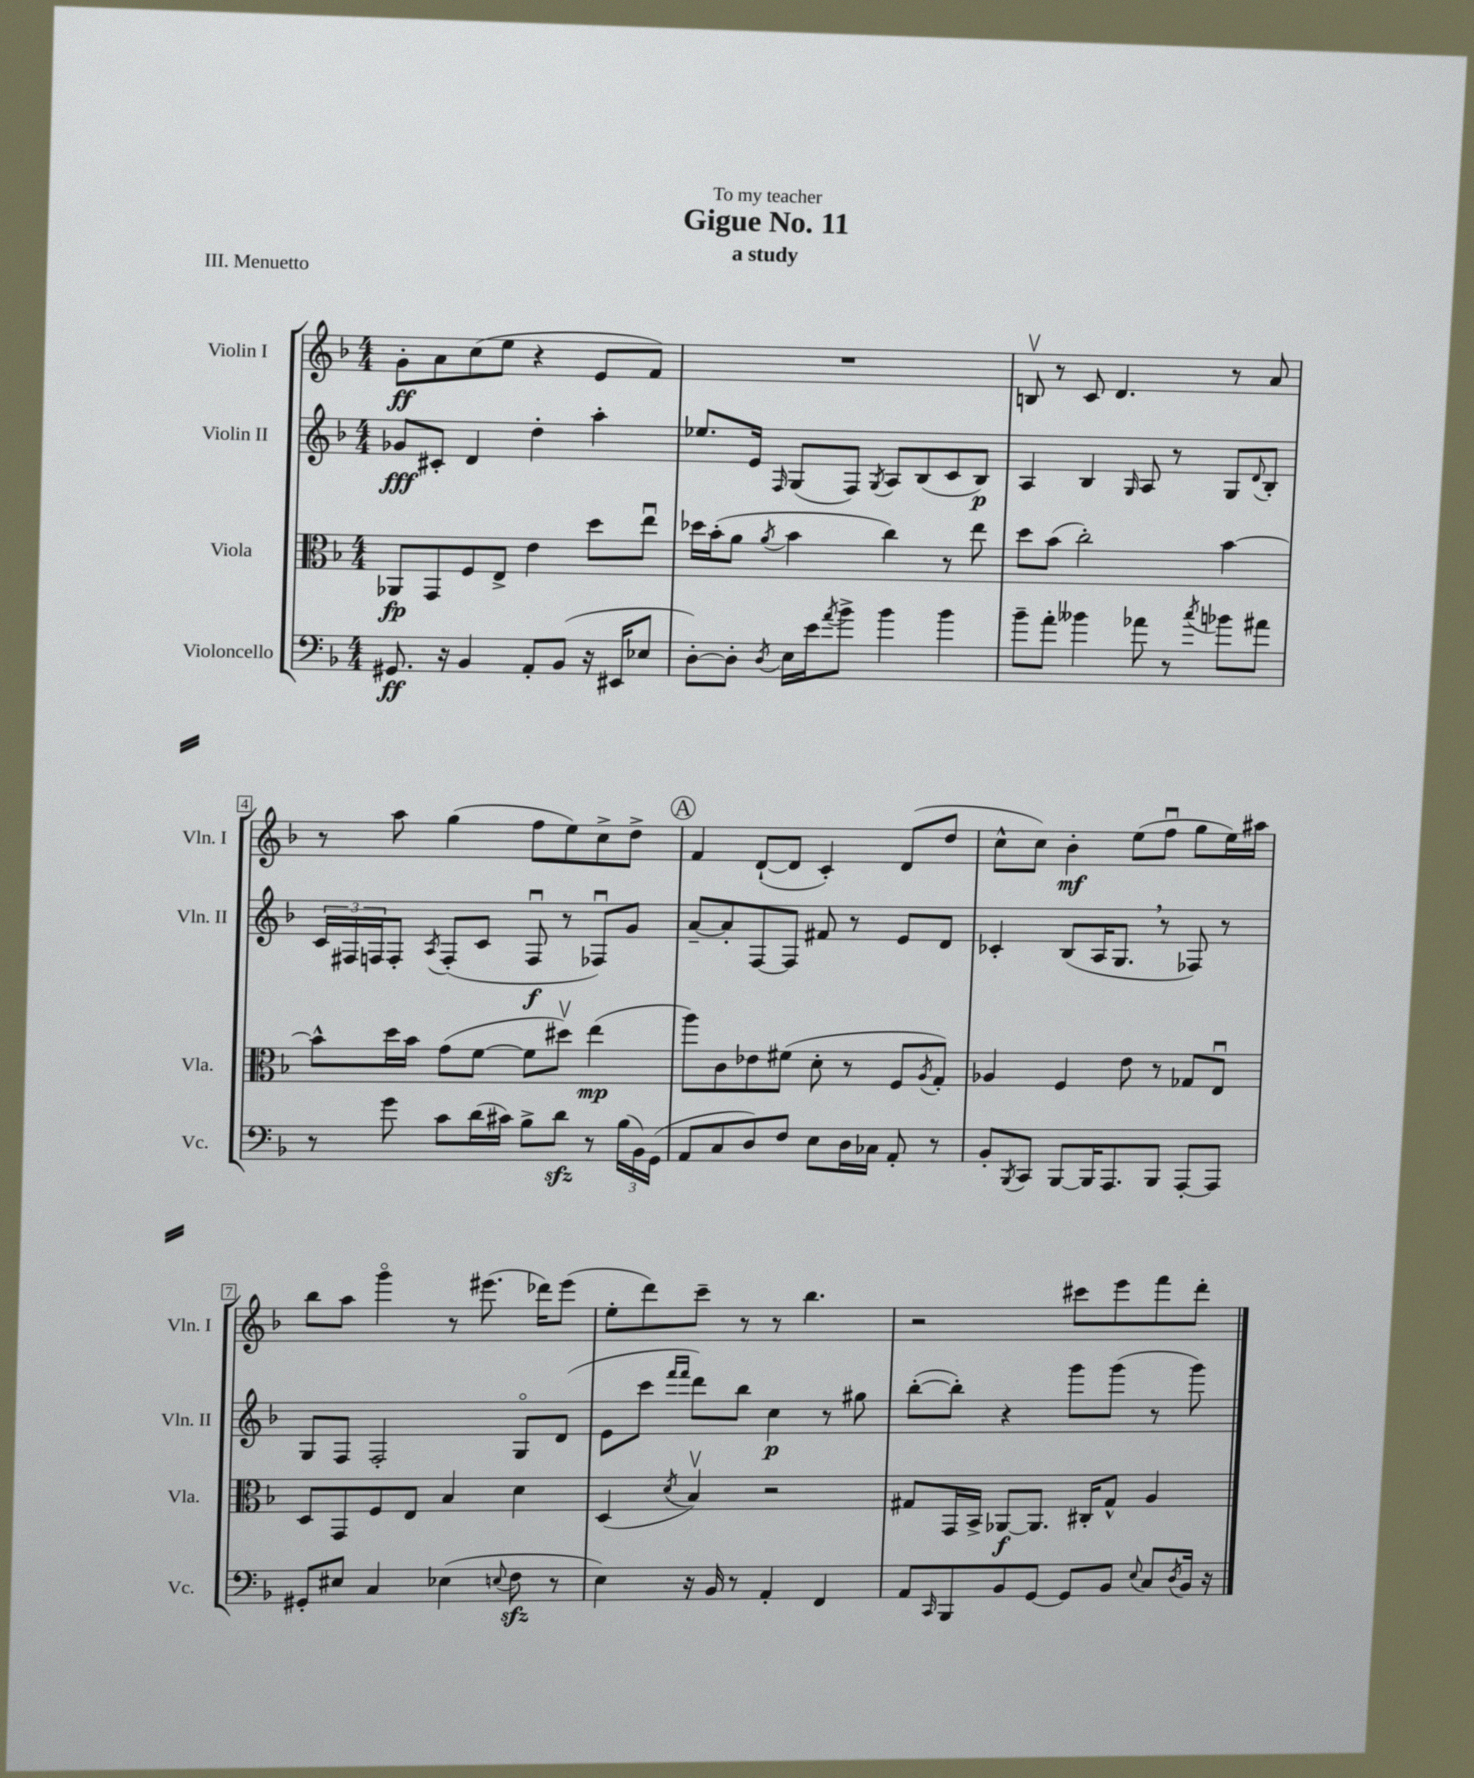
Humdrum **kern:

**kern	**kern	**kern	**kern
*staff4	*staff3	*staff2	*staff1
*clefF4	*clefC3	*clefG2	*clefG2
*k[b-]	*k[b-]	*k[b-]	*k[b-]
*M4/4	*M4/4	*M4/4	*M4/4
8.GG#/	8AA-/L	8g-/L	8g'\L
.	8GG/	8c#'/J	8a\
16r	.	.	.
4BB-/	8F/	4d/	(8cc\
.	8E^/J	.	8ee\J
8AA'/L	4e\	4dd'\	4r
(8BB-/J	.	.	.
16r	8dd\L	4aa'\	8e/L
16EE#/LK	.	.	.
8E-/J	8eeu\J	.	8f/J)
=	=	=	=
[8D'\L)	16dd-\LL	8.ee-/L	1r
.	(16b-'\J	.	.
8D'\]J	8a\J	.	.
.	.	16e/Jk	.
8qD/	8qa/	16qqF/	.
16E\LL	4b-\	(8G/L	.
16e\J	.	.	.
8qa/	.	.	.
8b-^\J	.	8F/J)	.
.	.	8qG/	.
4b-\	4cc\)	8A/L	.
.	.	(8B-/	.
4b-\	8r	8c/	.
.	8ee\	8B-/J)	.
=	=	=	=
8b-~\L	8dd\L	4A/	8Bv/
8a'\J	(8b-\J	.	8r
4b--\	2cc'\)	4B-/	8c/
.	.	.	4.d/
.	.	16qqG/	.
8a-\	.	8A/	.
8r	.	8r	.
8qcc/	.	.	.
8b-\L	[4b-\	8G/L	8r
.	.	8qqd/	.
8a#\J	.	8B-'/J	8a/
=	=	=	=
8r	8b-^^\]L	24c/LL	8r
.	.	24F#/	.
.	.	24F/J	.
8g\	16dd\L	8F'/J	8aa\
.	16b-\JJ	.	.
.	.	8qA/	.
8c\L	(8g\L	(8F'/L	(4gg\
(16d\L	[8f\J	8c/J	.
16c#\JJ)	.	.	.
8B-^\L	8f\]L	8Fu/	8ff\L
8d\J	8dd#v\J)	8r	8ee\)
8r	(4ee\	8F-u/L)	8cc^\
(24B-\LL	.	8g/J	8dd^\J
24BB-\)	.	.	.
(24GG\JJ	.	.	.
=	=	=	=
8AA/L	8aa\L)	[8a~/L	4f/
8C/	8c\	8a'/]	.
8D/)	8e-\	[8F/	([8d`/L
8F/J	(8f#\J	8F/]J	8d/]J
8E\L	8d'\	8f#/	4c'/)
16D\L	8r	8r	.
16C-\JJ	.	.	.
8AA'/	8F/L	8e/L	(8d/L
.	8qA/	.	.
8r	8G'/J)	8d/J	8dd/J
=	=	=	=
8BB-'/L	4A-/	4c-'/	8cc^^\L
8qBBB-/	.	.	.
8CC/J	.	.	8cc\J)
[8BBB-/L	4F/	(8B-/L	4b-'\
16BBB-/]K	.	16A/K	.
8.AAA/	.	8.G/J	.
.	8e\	.	(8ee\L
8BBB-/J	8r	8r	8ffu\J
[8AAA'/L	8G-/L	8F-/)	8gg\L
8AAA/]J	8Eu/J	8r	16ee\L)
.	.	.	16aa#\JJ
=	=	=	=
8GG#'/L	8D/L	8G/L	8bb-\L
8E#/J	8GG/	8F/J	8aa\J
4C/	8F/	2F'/	4gggo\
.	8E/J	.	.
(4E-\	4B-/	.	8r
.	.	.	(8.eee#\
8qqE/	.	.	.
8F\	4d\	8Go/L	.
.	.	.	16ddd-\LK)
8r	.	(8d/J	(8eee#\J
=	=	=	=
4E\)	(4D/	8e\L	8ee'\L
.	.	8ccc\J	8ddd\)
.	.	16qqfff/LL	.
.	8qd/	16qqfff/JJ	.
16r	4B-v/)	8ddd\L)	8ccc~\J
16BB-/	.	.	.
8r	.	8bb-\J	8r
4AA'/	2r	4cc\	8r
.	.	.	4.bb-\
4FF/	.	8r	.
.	.	8gg#\	.
=	=	=	=
8AA/L	8G#/L	([8bb-'\L	2r
16qqCC/	.	.	.
8BBB-/	16GG/L	8bb-'\]J)	.
.	16BB-^/JJ	.	.
8BB-/	[8AA-/L	4r	.
[8GG/J	8.AA-/]J	.	.
8GG/]L	.	8ggg\L	8ccc#\L
.	16C#'/LK	.	.
8BB-/J	8G#^^/J	(8ggg\J	8eee\
8qqE/	.	.	.
8C/L	4A/	8r	8fff\
8qD/	.	.	.
16BB-/Jk	.	8ggg\)	8ddd'\J
16r	.	.	.
==	==	==	==
*-	*-	*-	*-
